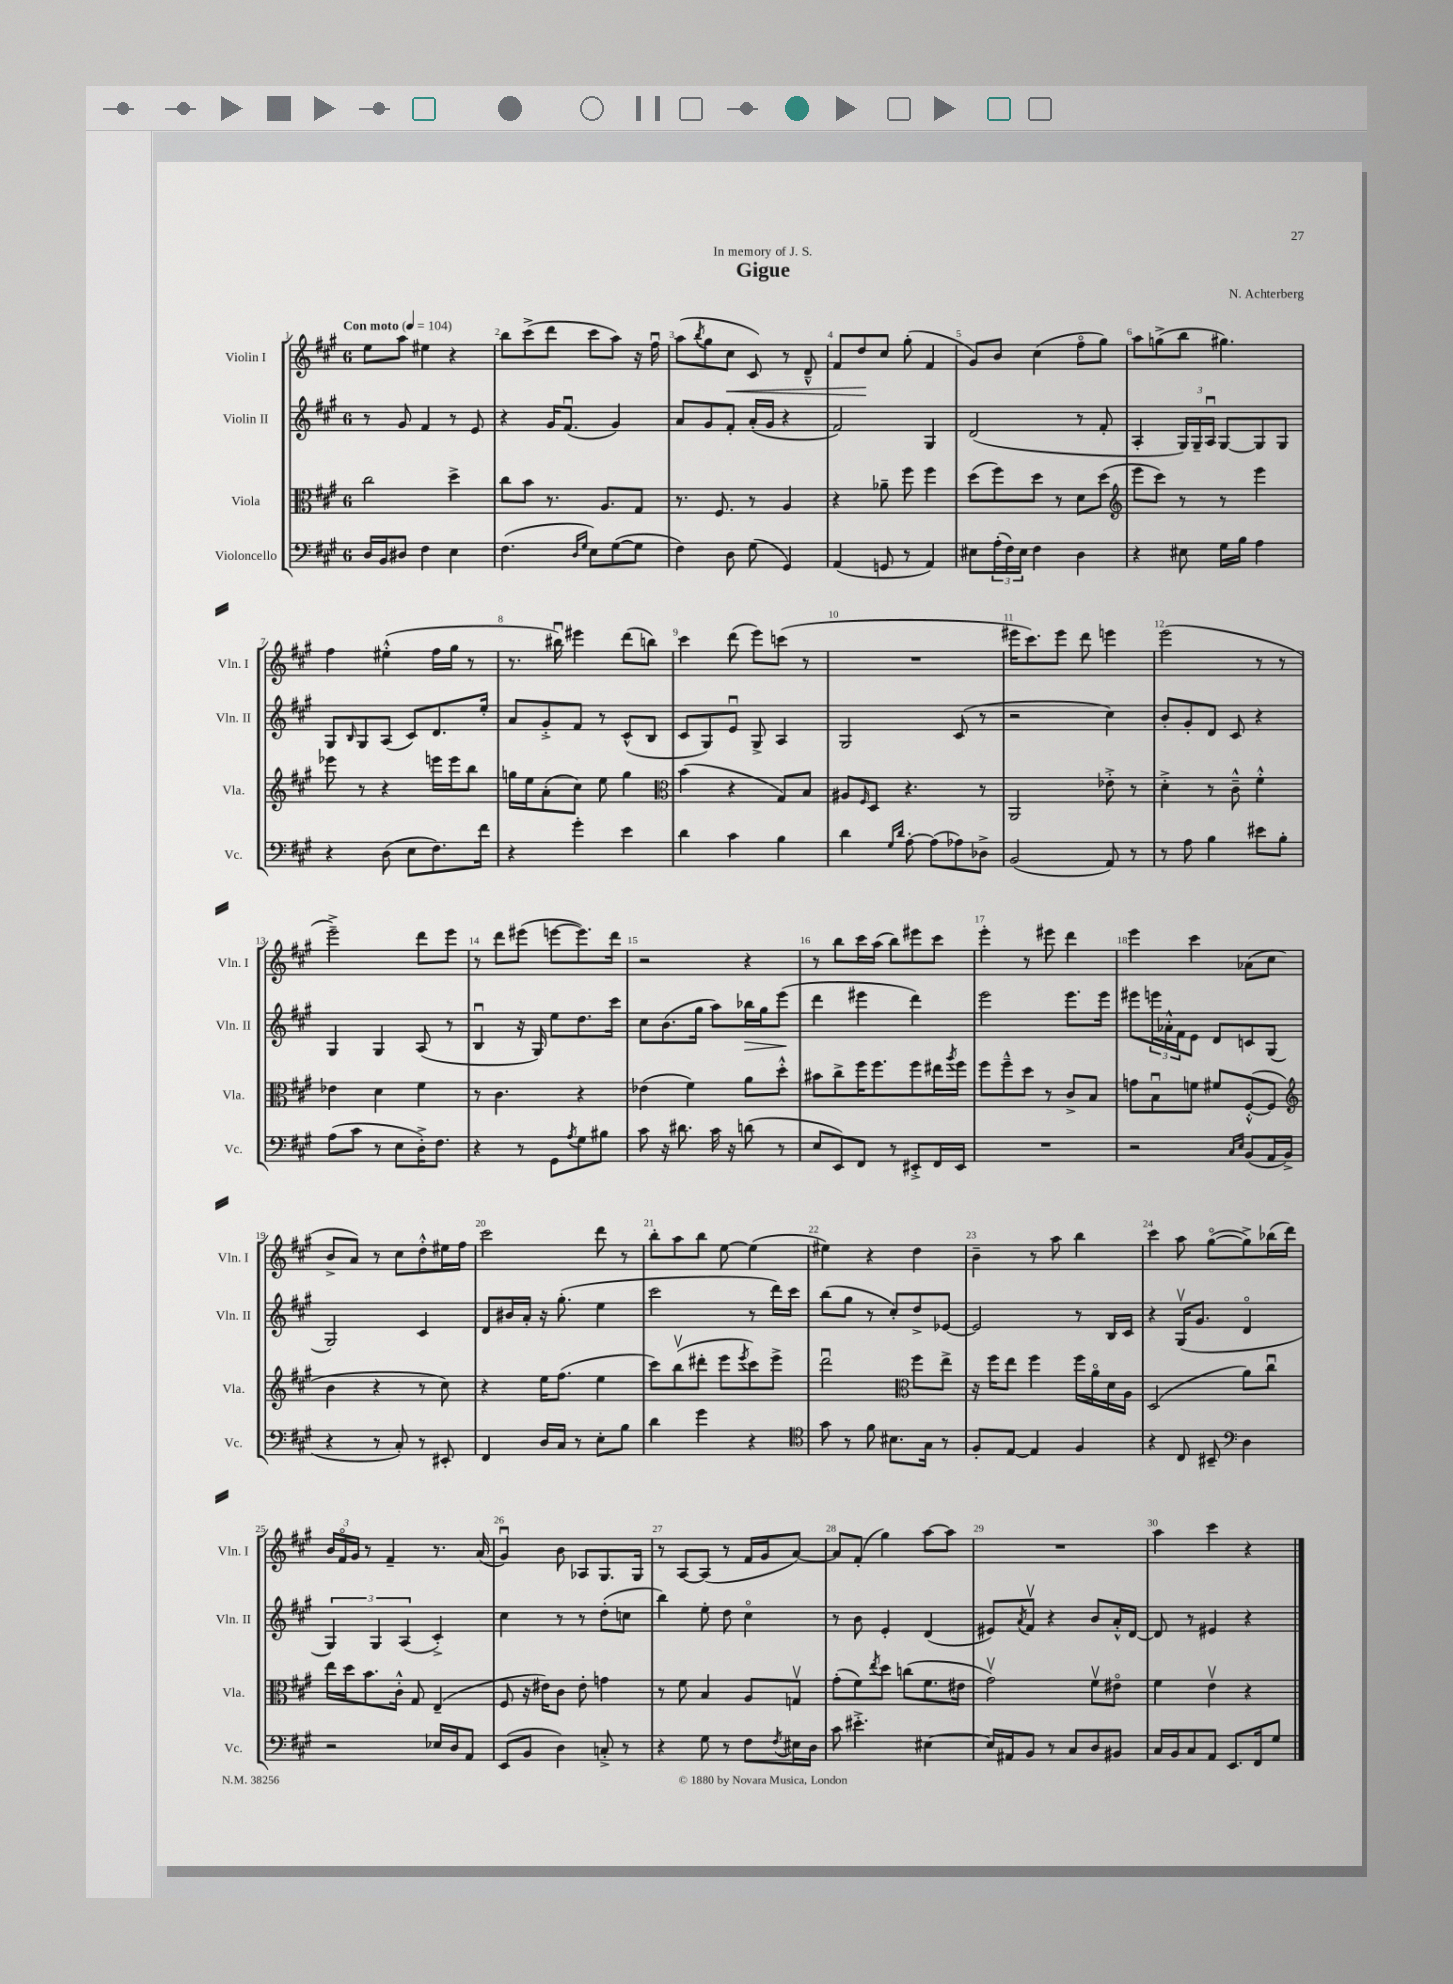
\header { title = "Gigue" composer = "N. Achterberg" dedication = "In memory of J. S." }
<<
\new StaffGroup <<
\new Staff = "s0" \with { instrumentName = "Violin I" shortInstrumentName = "Vln. I" } {
    \clef treble \key a \major \once \override Staff.TimeSignature.style = #'single-digit \time 6/8 \tempo "Con moto" 4 = 104
    e''8 a''8 eis''4 r4 |
    b''8 cis'''8->( d'''8 cis'''8 a''8) r16 fis''16\downbow |
    a''8( \acciaccatura { b''8 } gis''8 cis''8\< cis'8) r8 d'8---^ |
    fis'8 d''8\! cis''8 gis''8-.( fis'4 |
    gis'8) b'8 cis''4( fis''8\flageolet gis''8) |
    a''8 g''8->( b''8 gis''4.) |
    fis''4 eis''4-.-^( fis''16 gis''16 r8 |
    r8. bis''16\downbow) eis'''4 d'''8( b''8) |
    cis'''4 d'''8( e'''8) c'''8( r8 |
    R2. |
    eis'''16 cis'''8.) eis'''8 d'''8 e'''4 |
    e'''2( r8 r8 |
    e'''2--->) d'''8 e'''8 |
    r8 d'''8 eis'''8( e'''8~ e'''8.) d'''16 |
    r2 r4 |
    r8 b''8 cis'''16 a''16( b''8) eis'''8 cis'''8 |
    e'''4-. r8 eis'''8 d'''4 |
    e'''4 cis'''4 aes'8( cis''8 |
    b'8-> a'8) r8 cis''8 d''8-.-^ eis''16 fis''16 |
    cis'''2 d'''8 r8 |
    b''8-. a''8 b''8 e''8~ e''4( |
    eis''4) r4 d''4 |
    b'4-- r8 a''8 b''4 |
    cis'''4 a''8 gis''8~\flageolet( gis''8->) bes''16( d'''16) |
    \tuplet 3/2 { b'16 fis'16\flageolet gis'16 } r8 fis'4-- r8. a'16( |
    gis'4\downbow) b'8 aes8 gis8. gis16 |
    r8 a8~ a8( r8 fis'16 gis'16 a'8~) |
    a'8 fis'8-.( gis''4) a''8~ a''8 |
    R2. |
    a''4 cis'''4 r4 \bar "|." |
}
\new Staff = "s1" \with { instrumentName = "Violin II" shortInstrumentName = "Vln. II" } {
    \clef treble \key a \major \once \override Staff.TimeSignature.style = #'single-digit \time 6/8
    r8 gis'8 fis'4 r8 e'8 |
    r4 gis'16 fis'8.\downbow( gis'4) |
    a'8 gis'8 fis'8-. a'16-.( gis'16 r4 |
    fis'2) gis4 |
    d'2( r8 fis'8-. |
    a4-. \tuplet 3/2 { gis16) gis16-- a16\downbow } gis8~ gis8 gis8 |
    gis8 \grace { b16 } gis8 a8( cis'8) d'8. e''16-. |
    a'8 gis'8-.-> fis'8 r8 cis'8-^( b8 |
    cis'8 gis8) e'8\downbow gis8-> a4 |
    gis2 cis'8( r8 |
    r2 cis''4) |
    b'8-. gis'8-. d'8 cis'8 r4 |
    gis4 gis4 a8( r8 |
    b4\downbow r16 gis16) e''8 d''8. cis'''16 |
    cis''8 b'8.( gis''16 a''8) bes''16\> gis''16 e'''8\!( |
    d'''4 eis'''4 d'''4) |
    e'''2 e'''8. e'''16 |
    eis'''8 \tuplet 3/2 { e'''16 aes'16-.-^ fis'16 } e'8 d'8 c'8 gis8( |
    gis2) cis'4 |
    d'8 bis'16 a'16-. r16 gis''8.-.( e''4 |
    cis'''2 r8 d'''16) cis'''16 |
    b''8( gis''8 r8 cis''8-.) d''8-> ees'8~ |
    ees'2 r8 b16 cis'16 |
    r4 gis16\upbow( gis'8. d'4\flageolet |
    \tuplet 3/2 { gis4) gis4 a4( } cis'4-.->) |
    cis''4 r8 r8 d''8-.( c''8 |
    b''4) e''8-. d''8 cis''4\flageolet |
    r8 b'8 e'4-. d'4( |
    eis'8) \acciaccatura { a'8 } fis'8\upbow r4 b'8 a'16-.-^ d'16~ |
    d'8 r8 eis'4 r4 \bar "|." |
}
\new Staff = "s2" \with { instrumentName = "Viola" shortInstrumentName = "Vla." } {
    \clef alto \key a \major \once \override Staff.TimeSignature.style = #'single-digit \time 6/8
    cis''2 d''4-> |
    cis''8 b'8 r8. a8. gis8 |
    r8. fis8. r8 a4 |
    r4 aes'8-- fis''8 fis''4 |
    d''8( fis''8) d''8 r8 d'8 d''8( |
    \clef treble e'''8 cis'''8) r8 r8 e'''4 |
    ees'''8 r8 r4 e'''16 e'''16 b''8 |
    g''16 e''16 a'8-.( cis''8) e''8 g''4 |
    \clef alto b'4( r4 gis8) b8 |
    ais8 \grace { fis16 } d8 r4. r8 |
    a,2 ees'8-.-> r8 |
    d'4-.-> r8 cis'8---^ fis'4-.-^ |
    ees'4 d'4 fis'4 |
    r8 cis'4. r4 |
    ees'4( fis'4) a'8 d''8-.-^ |
    bis'8 cis''8-> fis''16 fis''8. fis''8 eis''16 \acciaccatura { a''8 } fis''16 |
    fis''8 fis''8---^ d''8 r8 cis'8-> b8 |
    g'8 b8\downbow f'8 fis'8 fis8~-.-^( fis8 |
    \clef treble b'4 r4 r8 cis''8) |
    r4 e''16 fis''8.( e''4 |
    cis'''8) b''8\upbow( dis'''8-. e'''8 \acciaccatura { e'''8 } cis'''8) e'''8-> |
    d'''2\downbow \clef alto fis''8 e''8-> |
    r16 fis''16 e''8 fis''4 fis''16 a'16\flageolet d'16 a16 |
    d2( a'8) cis''8\downbow |
    e''16 d''16 b'8. cis'16-.-^ gis8 e4--( |
    fis8 r16 eis'16) cis'8 eis'8-. g'4 |
    r8 fis'8 b4 a8 g8\upbow |
    gis'8-.( fis'8) \acciaccatura { e''8 } d''8 c''8( fis'8. eis'16 |
    gis'2\upbow) fis'8\upbow eis'8\flageolet |
    fis'4 e'4\upbow r4 \bar "|." |
}
\new Staff = "s3" \with { instrumentName = "Violoncello" shortInstrumentName = "Vc." } {
    \clef bass \key a \major \once \override Staff.TimeSignature.style = #'single-digit \time 6/8
    d16 b,16 dis8 fis4 e4 |
    fis4.( \grace { d16 gis16 } e8) gis8~( gis8 |
    fis4) d8 gis8( gis,4) |
    a,4( g,8 r8 a,4) |
    eis8 \tuplet 3/2 { a16-.( fis16) eis16 } fis4 d4 |
    r4 eis8 gis16 b16 a4 |
    r4 d8( e8 fis8.) fis'16 |
    r4 gis'4-. e'4 |
    d'4 cis'4 b4 |
    d'4 \grace { gis16 d'16 } a8~-. a8( aes8) des8-> |
    b,2( a,8) r8 |
    r8 a8 b4 eis'8 b8-. |
    a8( cis'8 r8 e8 d16-.->) fis8. |
    r4 r8 gis,8 \acciaccatura { a8 } gis8 bis8 |
    cis'8 r16 dis'8. cis'16 r16 d'8( r8 |
    e8 e,8) fis,8 r8 eis,8-.-> fis,16 eis,16 |
    R2. |
    r2 \grace { cis16 e16 } b,8( a,16 b,16-> |
    r4 r8 cis8-.) r8 eis,8-. |
    fis,4 d16 cis16 r8 e8-. b8 |
    d'4 gis'4 r4 |
    \clef tenor gis'8 r8 fis'8 bis8. gis16 r8 |
    fis8-. e8~ e4 fis4 |
    r4 cis8 bis,8-- \clef bass d4 |
    r2 ees16 d16 a,8 |
    e,8( b,8 d4) c8-.-> r8 |
    r4 gis8 r8 fis8 \acciaccatura { fis8 } eis16 d16 |
    cis'8 eis'4.-.-> eis4~ |
    eis16 ais,16 b,8 r8 cis8 d8 bis,8 |
    cis16 b,16 cis8 a,8 e,8. fis,16 gis8 \bar "|." |
}
>>
>>
\layout { \context { \Score \override BarNumber.break-visibility = ##(#f #t #t) barNumberVisibility = #all-bar-numbers-visible } }
